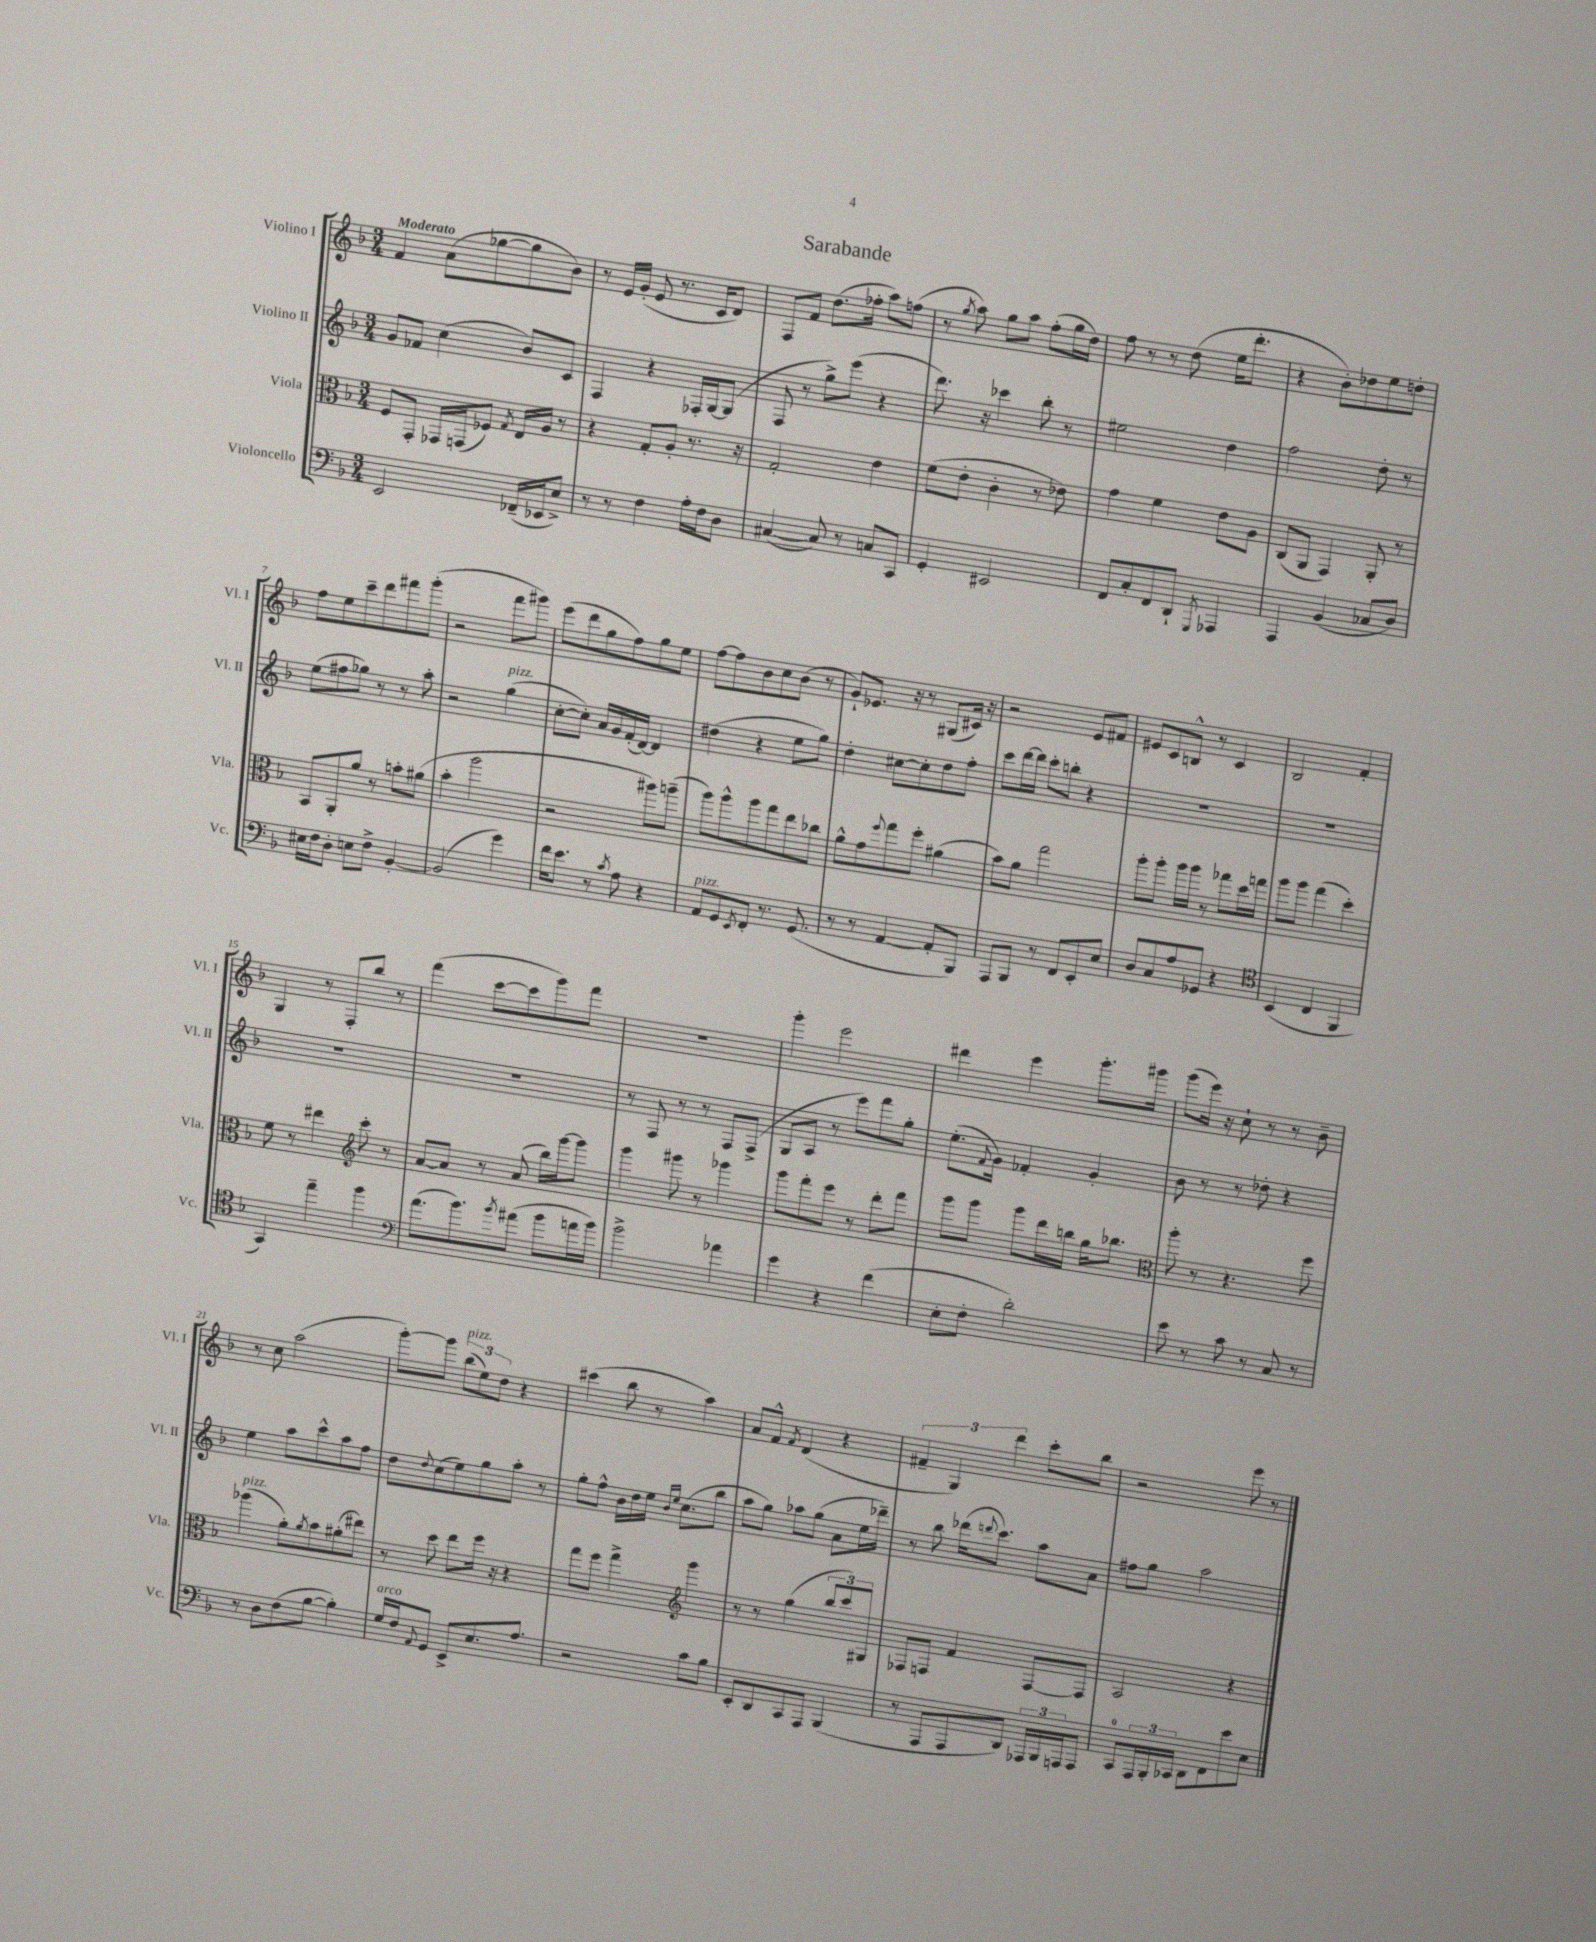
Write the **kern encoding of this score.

**kern	**kern	**kern	**kern
*staff4	*staff3	*staff2	*staff1
*clefF4	*clefC3	*clefG2	*clefG2
*k[b-]	*k[b-]	*k[b-]	*k[b-]
*M3/4	*M3/4	*M3/4	*M3/4
2EE	8F	8g	4f
.	8GG'	8f-	.
.	16GG-	(4cc	(8a
.	(16GG	.	.
.	8F-)	.	[8gg-
.	8qG	.	.
(16FF-~	16E	8b-)	8gg-]
16EE-	16A	.	.
8E^)	8r	8c	8b-)
=	=	=	=
8r	4r	4F	8r
8r	.	.	16e
.	.	.	(16g'
4F	8G'	4r	8e
.	8A'	.	8.r
16A'	8.r	16F-'	.
16F	.	[16G	16c
8D	.	(8G]	8d)
.	16r	.	.
=	=	=	=
([4C#	2G'	8F	8F
.	.	8r	8f
8C#])	.	8gg^)	(8.dd
8r	.	(8eee	.
.	.	.	16ff-'
8C	4e	4r	8aa)
8CC	.	.	(8ff
=	=	=	=
4GG'	(8f	8.ddd)	8r
.	.	.	8qgg
.	8e'	.	8aa)
.	.	16r	.
2EE#	4c'	4ccc-	8gg
.	.	.	8aa
.	8r	8bb-'	(8ff'
.	8e-)	8r	16gg
.	.	.	16dd)
=	=	=	=
8FF	4g	2ee#	8ff
8C'	.	.	8r
8FF	4f	.	8r
8DD`	.	.	(8dd
8qGGG	.	.	.
4AAA-	8e	4dd	16ee
.	.	.	8.ddd'
.	8A	.	.
=	=	=	=
4AAA	(8C	2ff	4r
.	8AA	.	.
(4BB-	4GG)	.	8b-')
.	.	.	8dd-
8C-	8AA'	8dd'	8ee
8D)	8r	8r	8dd'
=	=	=	=
16E#	8BB-	(8ee	8ff
16F	.	.	.
8D'	8AA'	8ff#	8ee
8E	8a	8gg-)	8ccc~
8F^	8r	8r	8ddd
[4BB-'	8b'	8r	8fff#
.	(8a#	8aa'	(8ggg'
=	=	=	=
(2BB-]	4b-'	2r	2r
.	2aa	.	.
4g)	.	(4gg	8fff
.	.	.	8ggg#)
=	=	=	=
16f	2r	[8cc'	(8eee
8.e	.	.	.
.	.	8cc'])	8ddd
8r	.	16a	8gg
.	.	16g	.
8qc	.	.	.
8A	.	(16f'	8ff)
.	.	[16d)	.
4r	8aa#)	4d]	8gg
.	(8aa~	.	8ee
=	=	=	=
8AA	8aa)	(4dd#	[8ff
8GG	8aa^^	.	8ff]
8qEE	.	.	.
8FF'	8aa	4r	8b-
8.r	8gg	.	8cc
.	8ee	8ee	(8b-
(8.GG	.	.	.
.	8cc-	8gg)	8r
=	=	=	=
8r	8a^^	4dd'	8g`)
8r	8g	.	8.e-
.	8qqff	.	.
[4AA	8gg	[8cc#	.
.	.	.	16r
.	8ff'	8cc#']	8r
8AA']	(4a#	8dd	(8G#
8BBB-)	.	8ff'	16c#)
.	.	.	16r
=	=	=	=
8AAA	8b-)	8ccc	2r
8BBB-	8a	[16ddd	.
.	.	16ddd]	.
8r	2gg	8ccc'	.
8FF	.	8bb'	.
8EE'	.	4r	8e
8E	.	.	8f#
=	=	=	=
8D	8aa'	2.r	8e#
8C	8aa'	.	8c
8A	16aa	.	8B^^
.	16aa	.	.
8GG-	8r	.	8r
4r	8gg-	.	4c
.	16dd	.	.
.	16gg	.	.
=	=	=	=
*clefC4	*	*	*
(4BB-	8aa	2.r	2B-
.	8aa	.	.
4C	(4gg	.	.
4FF	4dd')	.	4f'
=	=	=	=
4GG)	8f	2.r	4G
.	8r	.	.
4ee~	4ee#	.	8r
.	.	.	8F'
*	*clefG2	*	*
4ff	8ccc'	.	8bb-
.	8r	.	8r
=	=	=	=
*clefF4	*	*	*
(8.a	[8a	2.r	(4fff
.	8a]	.	.
8.b-)	.	.	.
.	8r	.	[8ccc
8qb-	.	.	.
(8a#	(8a	.	8ccc]
8b-	16bb-)	.	8ggg)
.	[16ggg	.	.
16a	8ggg]	.	8fff
16b-)	.	.	.
=	=	=	=
2b-^	4ggg	8r	2.r
.	.	8F	.
.	8ggg#	8r	.
.	8r	8r	.
4a-	4ggg-	8F	.
.	.	(8F^	.
=	=	=	=
4g	8ggg	8G	4ggg'
.	8fff'	8A	.
4r	8eee	8r	2eee
.	8r	8eee)	.
(4f	8ddd'	8fff	.
.	8fff	8gg'	.
=	=	=	=
8E'	8ggg	(8.ee'	4ddd#
8F'	8ggg	.	.
.	.	8qqf	.
.	.	16g)	.
2d')	8ggg	4f-'	4eee
.	16ddd	.	.
.	16bb	.	.
.	16gg	4g'	8.ggg'
.	8.bb-	.	.
.	.	.	16ggg#
=	=	=	=
*	*clefC3	*	*
8e	8aa'	8b-	(8ggg
8r	8r	8r	16eee)
.	.	.	16r
8c	4.r	8r	8cc`
8r	.	8dd-'	8r
8C	.	4r	8r
8r	8ff	.	8b-~
=	=	=	=
8r	(4aa-	4ee	8r
8D	.	.	8cc
(8F	8a')	8aa	(2aa
.	8qa	.	.
[8B-	8b-	8ccc^^	.
4B-'])	(8a#'	8aa	.
.	8ee#)	8ff	.
=	=	=	=
16G	8r	8dd	[8ggg')
16F	.	.	.
8qqAA	.	8qqdd	.
8GG	8dd	(8cc	8ggg]
8EE^	8ee	8ee)	(12bb-
.	.	.	12ee)
8.E	16ff	8gg	.
.	.	.	12dd
.	16r	.	.
.	4r	8aa'	4r
8.A	.	.	.
.	.	8r	.
=	=	=	=
2r	8gg	8gg'	(4ccc#
.	8ff	8ff^^	.
.	4gg^	16b-	8bb-
.	.	16dd	.
.	.	16ee	8r
.	.	16qqb-	.
.	.	16qqee	.
.	.	(8.cc	.
*	*clefG2	*	*
8c	4ggg	.	4aa)
8B-	.	8bb-	.
=	=	=	=
8EE'	8r	8aa	8a
8DD	8r	8gg)	8f^^
.	.	.	8qf
8CC	(4gg	8aa-	(4d
8AAA	.	(8gg	.
(4BBB-	12bb-	8a	4r
.	12ccc)	.	.
.	.	16ee	.
.	12G#	.	.
.	.	16ddd-~)	.
=	=	=	=
8r	8F-	8r	6f#~
8AAA	8F	8bb-	.
.	.	.	6G)
8AAA	4f	(16ddd-	.
.	.	8qqddd	.
.	.	8.ccc)	.
.	.	.	6ddd
8DD)	.	.	.
24AAA-	[8F	8aa	8ccc'
24BBB-	.	.	.
24AAA	.	.	.
8AAA	8F]	8a	8bb-
=	=	=	=
8CC	2A	8ff#	2r
24AAA	.	8gg	.
24BBB-'	.	.	.
24CC-	.	.	.
8DD	.	2aa	.
8FF	.	.	.
8e	4r	.	8eee
8E	.	.	8r
==	==	==	==
*-	*-	*-	*-
